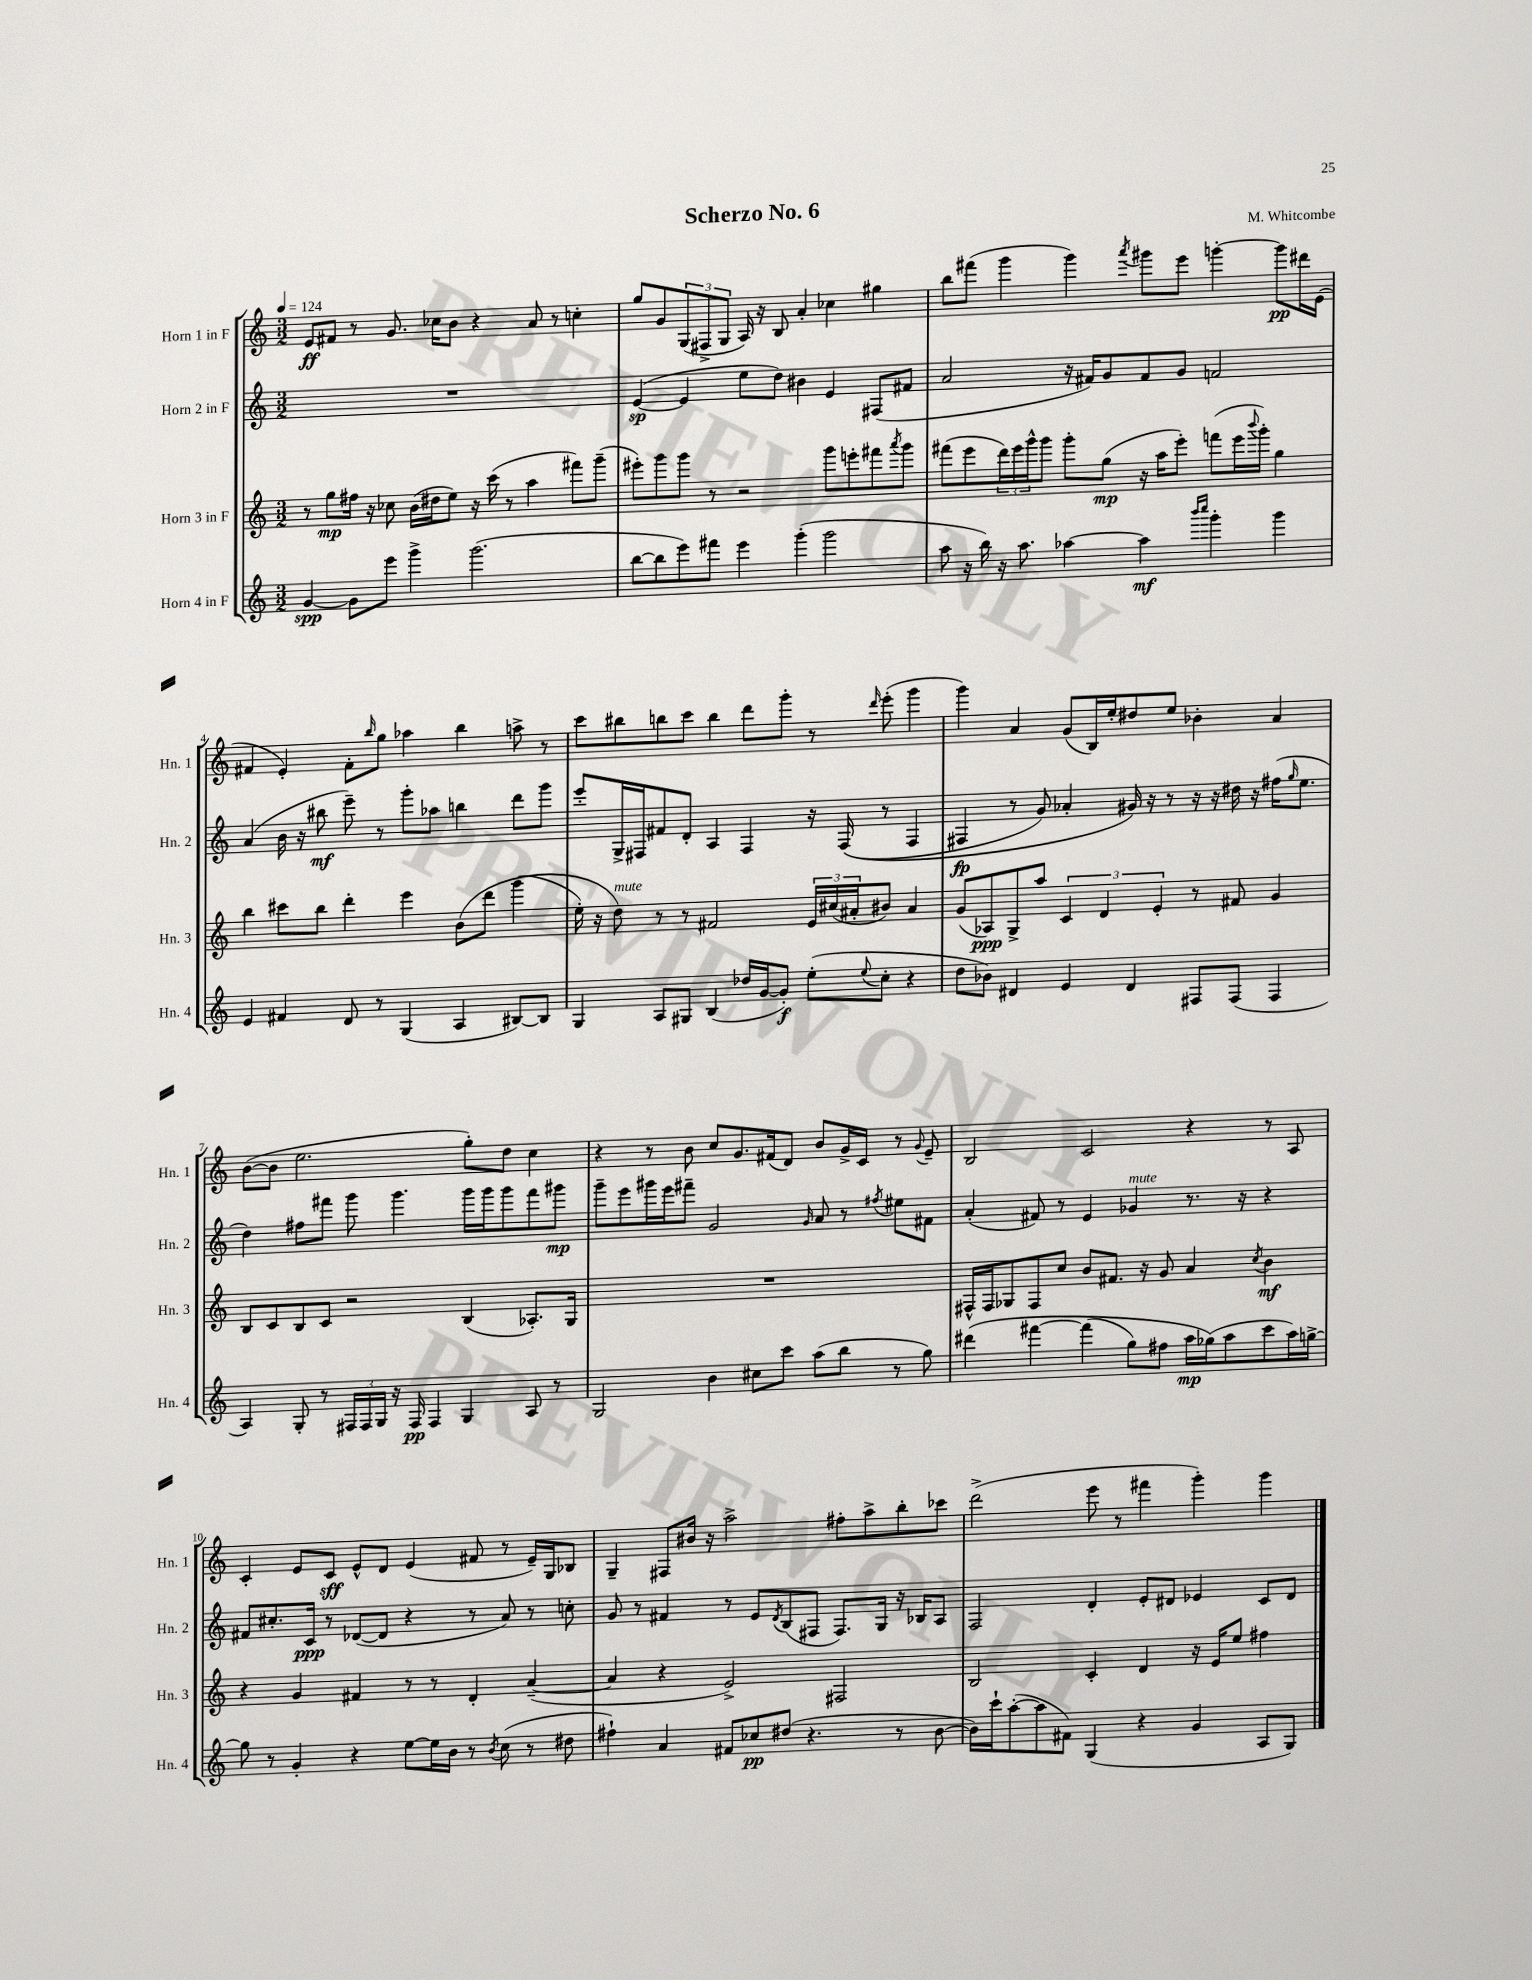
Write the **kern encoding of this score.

**kern	**kern	**kern	**kern
*staff4	*staff3	*staff2	*staff1
*clefG2	*clefG2	*clefG2	*clefG2
*k[]	*k[]	*k[]	*k[]
*M3/2	*M3/2	*M3/2	*M3/2
*MM124	*MM124	*MM124	*MM124
[4g/	8r	1.r	8e/L
.	8gg\L	.	8f#/J
8g\]L	16ff#\Jk	.	8r
.	16r	.	.
8eee\J	8cc-\	.	8.g/
4ggg^\	(16b\LL	.	.
.	16dd#\J	.	16cc-\LK
.	8ee\J)	.	8b\J
(2.ggg\	16r	.	4r
.	(16ccc\	.	.
.	8r	.	.
.	4aa\	.	8a/
.	.	.	8r
.	8fff#\L)	.	4cc'\
.	(8ggg~\J	.	.
=	=	=	=
[8bb\L	8eee#'\L)	([4e/	8gg/L
8bb\]	8ggg\	.	8g/
8eee\)	8ggg\J	4e/]	(12G/
.	.	.	12F#^/
8fff#\J	8r	.	.
.	.	.	12G/J
4eee\	2r	8ee\L	16A/)
.	.	.	16r
.	.	8dd\J)	8B/
(4ggg'\	.	4b#\	4a'/
2ggg\	8ggg\L	4e/	4cc-\
.	8eee'\	.	.
.	8fff#\	(8F#/L	4gg#\
.	8qaaa/	.	.
.	8ggg\J	8f#/J	.
=	=	=	=
8aa\	(8fff#\L	2a/	8bb\L
16r	8eee\	.	(8fff#\J
16bb\)	.	.	.
16r	24ddd\L)	.	4ggg\
.	24eee\	.	.
8.aa\	.	.	.
.	24ggg^^\J	.	.
.	8ggg\J	.	.
[4aa-\	8ggg'\L	16r	4ggg\)
.	.	16f#/LK)	.
.	(8gg\J	8g/	.
.	.	.	8qaaa/
4aa-\]	16r	8f#/	8ggg#\L
.	16aa\LK	.	.
.	8eee'\J)	8g/J	8eee\J
16qqbbb/LL	.	.	.
16qqcccc/JJ	.	.	.
4ggg'\	(8fff\L	2f/	[4ggg'\
.	16eee\L	.	.
.	8qqbbb/	.	.
.	16ggg'\JJ)	.	.
4ggg\	4gg\	.	8ggg\]L
.	.	.	16ddd#\L
.	.	.	(16e\JJ
=	=	=	=
4e/	4bb\	(4a/	4f#/
4f#/	8ccc#\L	16b\	4e'/)
.	.	16r	.
.	8bb\J	8bb#\	.
8d/	4ddd'\	8eee~\)	8f#'\L
.	.	.	16qqbb/
8r	.	8r	8gg\J
(4G/	4eee\	8ggg'\L	4aa-\
.	.	8aa-\J	.
4A/	&(8b\L	4bb\	4bb\
.	8ddd\J	.	.
[8B#/L)	(4ggg\	8ddd\L	8aa^\
8B#/]J	.	8ggg\J	8r
=	=	=	=
4G/	16ee'\)	8eee'/L	8ccc\L
.	16r	.	.
.	8dd\&)	16G^/L	8bb#\
.	.	16F#/J	.
8A/L	8r	8f#/	8bb\
8G#/J	8r	8d'/J	8ccc\J
(4B/	2f#/	4A/	4bb\
16dd-/LL	.	4F#/	8ddd\L
[16g/J	.	.	.
8g'/]J)	.	.	8ggg'\J
(8ee'\L	24e/LL	16r	8r
.	(24cc#/	.	.
.	.	&((16F#/	.
.	24a#'/J	.	.
8qqee/	.	.	16qqddd/
8cc'\J	8b#/J)	8r	(8eee'\
4r	4a#/	4F#/	4ggg\
=	=	=	=
8dd\L	(8g/L	4F#/	4ggg\)
8b-\J)	8A-/)	.	.
4d#/	8G^/	8r	4a/
.	8aa/J	8g/)	.
4e/	6c/	4a-'/	(8g/L
.	.	.	16B/L)
.	6d/	.	.
.	.	.	16ee'/J
4d#/	.	16g#/&)	8dd#/
.	.	16r	.
.	6e'/	.	.
.	.	8r	8ee/J
8F#/L	8r	16r	4b-'\
.	.	16r	.
(8F#/J	8f#/	16dd#\	.
.	.	16r	.
4F#/	4g/	(16ff#\LK	4a/
.	.	16qqgg/	.
.	.	8.ee\J	.
=	=	=	=
4A/)	8B/L	4dd\)	([8b\L
.	8c/	.	8b\]J
8G'/	8B/	8ff#\L	2.ee\
8r	8c/J	8fff#\J	.
24F#/LL	2r	8ggg\	.
24F#/	.	.	.
24G/JJ	.	.	.
16r	.	4.ggg\	.
16F#/	.	.	.
4F#/	.	.	.
4G/	(4B/	16ggg\LL	8gg'\L)
.	.	16ggg\J	.
.	.	8ggg\	8dd\J
8A/	8.A-'/L)	8fff#\	4cc\
8r	.	8ggg#\J	.
.	16G/Jk	.	.
=	=	=	=
2G/	1.r	8ggg~\L	4r
.	.	8eee\	.
.	.	16ggg#\L	8r
.	.	16eee\J	.
.	.	8fff#~\J	8b\
4b\	.	2g/	8cc/L
.	.	.	8.g/
8cc#\L	.	.	.
.	.	.	(16f#/k
8ccc\J	.	.	8d/J)
.	.	16qqg/	.
(8aa\L	.	8a/	8b/L
8bb\J	.	8r	16g^/L
.	.	.	16c/JJ
.	.	8qff#/	.
8r	.	8ee#\L	8r
.	.	.	8qqg/
8gg\)	.	8f#\J	8e~/
=	=	=	=
&(4ddd#\	16F#^^/LL	(4a'/	2B/
.	16F#/J	.	.
.	8G-/	.	.
[4fff#\	8F#/	8f#/)	.
.	8cc/J	8r	.
(4fff#\]	8b/L	4e/	2c/
.	8.f#/J	.	.
8gg\L)	.	4g-/	.
.	16r	.	.
8ff#\J	8g/	.	.
16aa\LL	4a/	8.r	4r
(16gg-\J&)	.	.	.
8aa\	.	.	.
.	.	16r	.
.	8qcc/	.	.
8ccc\	4b\	4r	8r
16aa\L)	.	.	8A/
[16gg^\JJ	.	.	.
=	=	=	=
8gg\]	4r	8f#/L	4c'/
8r	.	8.cc#'/	.
4g'/	4g/	.	8e/L
.	.	16c/Jk	.
.	.	8r	8c/J
4r	4f#/	([8d-/L	8e^^/L
.	.	8d-/]J	8d/J
[8ee\L	8r	4r	(4e/
16ee\]L	8r	.	.
16b\JJ	.	.	.
8r	4d'/	8r	8f#/
8qb/	.	.	.
(8cc\	.	8a/)	8r
8r	([4a~/	8r	16e~/LL)
.	.	.	16G/J
8dd#\	.	8cc'\	8B-/J
=	=	=	=
4ff#`\)	4a/]	8g/	4G~/
.	.	8r	.
4a/	4r	4f#/	8F#/L
.	.	.	16b#/Jk
.	.	.	16r
8f#/L	2e^/)	8r	2aa^\
8cc-/	.	8e/L	.
.	.	8qd/	.
(8dd#/J	.	(8B/	.
4.r	.	8F#/J	.
.	2F#/	8.F#/L)	8ff#'\L
.	.	.	8aa^\
.	.	16G/Jk	.
8r	.	16r	8bb'\
.	.	16B-/LK	.
[8b\	.	8A/J	8ccc-\J
=	=	=	=
16b\]LL)	2B/	2F/	(2ddd^\
16ccc`\J	.	.	.
([8aa'\	.	.	.
8aa\]	.	.	.
8f#\J)	.	.	.
(4G/	4c'/	4d'/	8eee\
.	.	.	8r
4r	4d/	8e'/L	4fff#\
.	.	8d#/J	.
4g/	16r	4e-/	4ggg'\)
.	16e/LK	.	.
.	8ee/J	.	.
8A/L	4ff#\	8c/L	4ggg\
8G/J)	.	8d#/J	.
==	==	==	==
*-	*-	*-	*-
